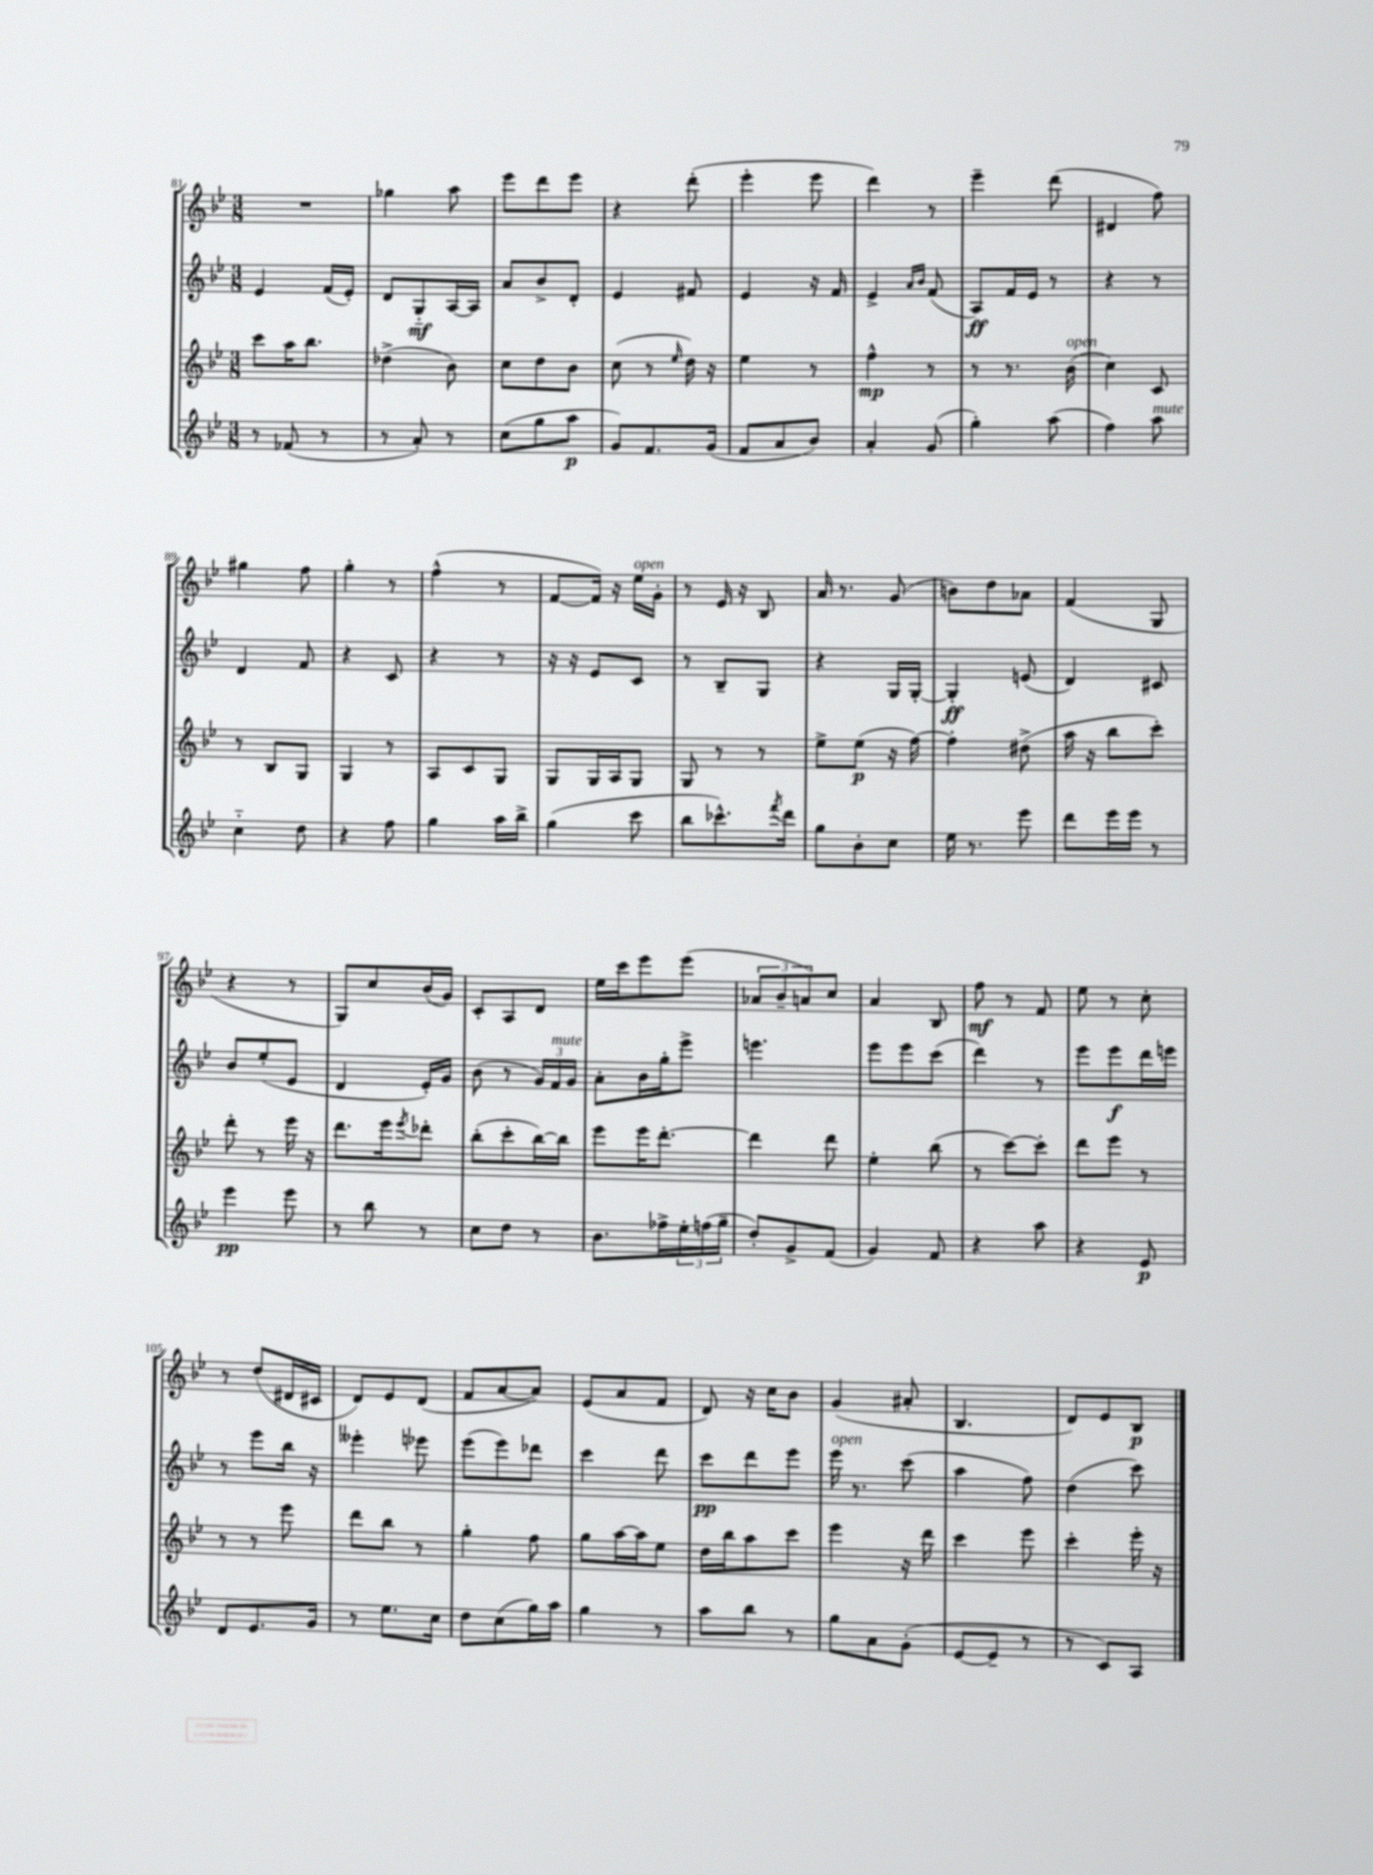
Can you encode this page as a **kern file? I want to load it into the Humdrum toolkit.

**kern	**kern	**kern	**kern
*staff4	*staff3	*staff2	*staff1
*clefG2	*clefG2	*clefG2	*clefG2
*k[b-e-]	*k[b-e-]	*k[b-e-]	*k[b-e-]
*M3/8	*M3/8	*M3/8	*M3/8
8r	8ccc	4e-	4.r
(8f-	16aa	.	.
.	8.bb-	.	.
8r	.	(16f	.
.	.	16e-')	.
=	=	=	=
8r	(4dd-^	8d	4gg-
8a')	.	8G'~	.
8r	8b-)	[16A	8aa
.	.	16A]	.
=	=	=	=
(8cc	8cc	8a	8eee-
8gg	8dd	8b-^	8ddd
8aa	8b-	8d'	8eee-
=	=	=	=
8g)	(8cc	4e-	4r
8.f	8r	.	.
.	16qqee-	.	.
.	16dd)	8f#	(8ddd'
(16g	16r	.	.
=	=	=	=
8f	4ee-	4e-	4eee-'
8a	.	.	.
8b-)	8r	16r	8eee-
.	.	16f	.
=	=	=	=
4a'	4ff^^	4e-^	4ddd)
.	.	16qqa	.
.	.	16qqb-	.
(8g	8r	(8f	8r
=	=	=	=
4gg')	8r	8A)	4eee-~
.	8.r	16f	.
.	.	16e-	.
(8aa	.	8r	(8ddd
.	(16b-	.	.
=	=	=	=
4ff)	4cc)	4r	4d#
8aa	8c	8r	8ff)
=	=	=	=
4cc'~	8r	4d	4gg#
.	8B-	.	.
8dd	8G	8f	8ff
=	=	=	=
4r	4G	4r	4gg'
8ff	8r	8c	8r
=	=	=	=
4gg	8A	4r	(4ff^^
.	8c	.	.
16aa	8G	8r	8r
16bb-^	.	.	.
=	=	=	=
(4gg	8G	16r	[8f
.	.	16r	.
.	16G	8e-	16f])
.	16A	.	16r
8ccc	8G	8c	16ee-
.	.	.	16g'
=	=	=	=
8bb-	8G	8r	8r
8.ccc-^^)	8r	8B-~	16e-
.	.	.	16r
.	8r	8G	8B-
8qfff	.	.	.
16ddd	.	.	.
=	=	=	=
8gg	8ee-^	4r	16a
.	.	.	8.r
8b-'	(8ee-	.	.
8cc	16r	16G	(8g
.	[16ff)	[16G'	.
=	=	=	=
16ee-	4ff']	4G']	8b)
8.r	.	.	.
.	.	.	8dd
8eee-	(8dd#^	(8e	8a-
=	=	=	=
8ddd	16aa	4d)	(4f
.	16r	.	.
16eee-	8bb-	.	.
16eee-	.	.	.
8r	8ccc')	8c#	8G
=	=	=	=
4eee-	8ddd'	8b-	4r
.	8r	(8ee-'	.
8eee-	16eee-	8e-	8r
.	16r	.	.
=	=	=	=
8r	8.ddd	4d	8G)
8bb-	.	.	8cc
.	16eee-	.	.
.	8qeee-	.	.
8r	8ddd-'	16e-')	(16b-
.	.	16g	16g)
=	=	=	=
8cc	(8bb-'	(8b-	8c'
8dd	8ccc'	8r	8A
8r	[16bb-)	24g)	8d
.	.	24f	.
.	16bb-]	.	.
.	.	24g	.
=	=	=	=
8.b-	8eee-	8a'	16ee-
.	.	.	16ccc
.	16eee-	16b-	8eee-
16ff-^	[8.ddd'	16gg'	.
24ee-'	.	8eee-^	(8eee-
(24ff	.	.	.
24gg~	.	.	.
=	=	=	=
8dd')	4ddd]	4.eee	12a-
.	.	.	12b-~
8g^	.	.	.
.	.	.	12a)
(8f	8ddd	.	8cc
=	=	=	=
4g)	4ee-'	8eee-	4a
.	.	8eee-	.
8f	(8bb-	(8ccc	8B-
=	=	=	=
4r	8r	4ddd)	8ff
.	[8ccc)	.	8r
8aa	8ccc']	8r	8f
=	=	=	=
4r	8ddd	8eee-	8ee-
.	8eee-	8eee-	8r
8e-	8r	16ddd	8cc'
.	.	16eee	.
=	=	=	=
8d	8r	8r	8r
8.e-	8r	8eee-	(8dd
.	8eee-	16bb-	16d#
16g	.	16r	16c#
=	=	=	=
8r	8ddd	4eee--'	8d)
8.ee-	8bb-	.	8e-
.	8r	8eee-	(8d
16cc	.	.	.
=	=	=	=
8dd	4gg'	(8eee-	8f
(8cc	.	8eee-)	[8a
16gg)	8ff	8ddd-	8a])
16aa	.	.	.
=	=	=	=
4gg	8gg	4ccc	(8e-
.	[16aa	.	8a
.	16aa]	.	.
8r	8ee-	8ddd	8f
=	=	=	=
8aa	16dd	8ccc	8d)
.	16bb-	.	.
8bb-	8aa	8ddd	16r
.	.	.	16cc
8r	8ccc	8eee-	8b-
=	=	=	=
8gg	4eee-	16eee-	(4g
.	.	8.r	.
8a	.	.	.
(8g'	16r	(8ccc	8a#'
.	16ddd	.	.
=	=	=	=
[8e-	4ccc	4aa	4.B-
8e-~]	.	.	.
8r	8eee-	8ff)	.
=	=	=	=
8r	4ccc'	(4dd	8d)
8c)	.	.	8e-
8A	16eee-'	8ccc)	8B-
.	16r	.	.
==	==	==	==
*-	*-	*-	*-
